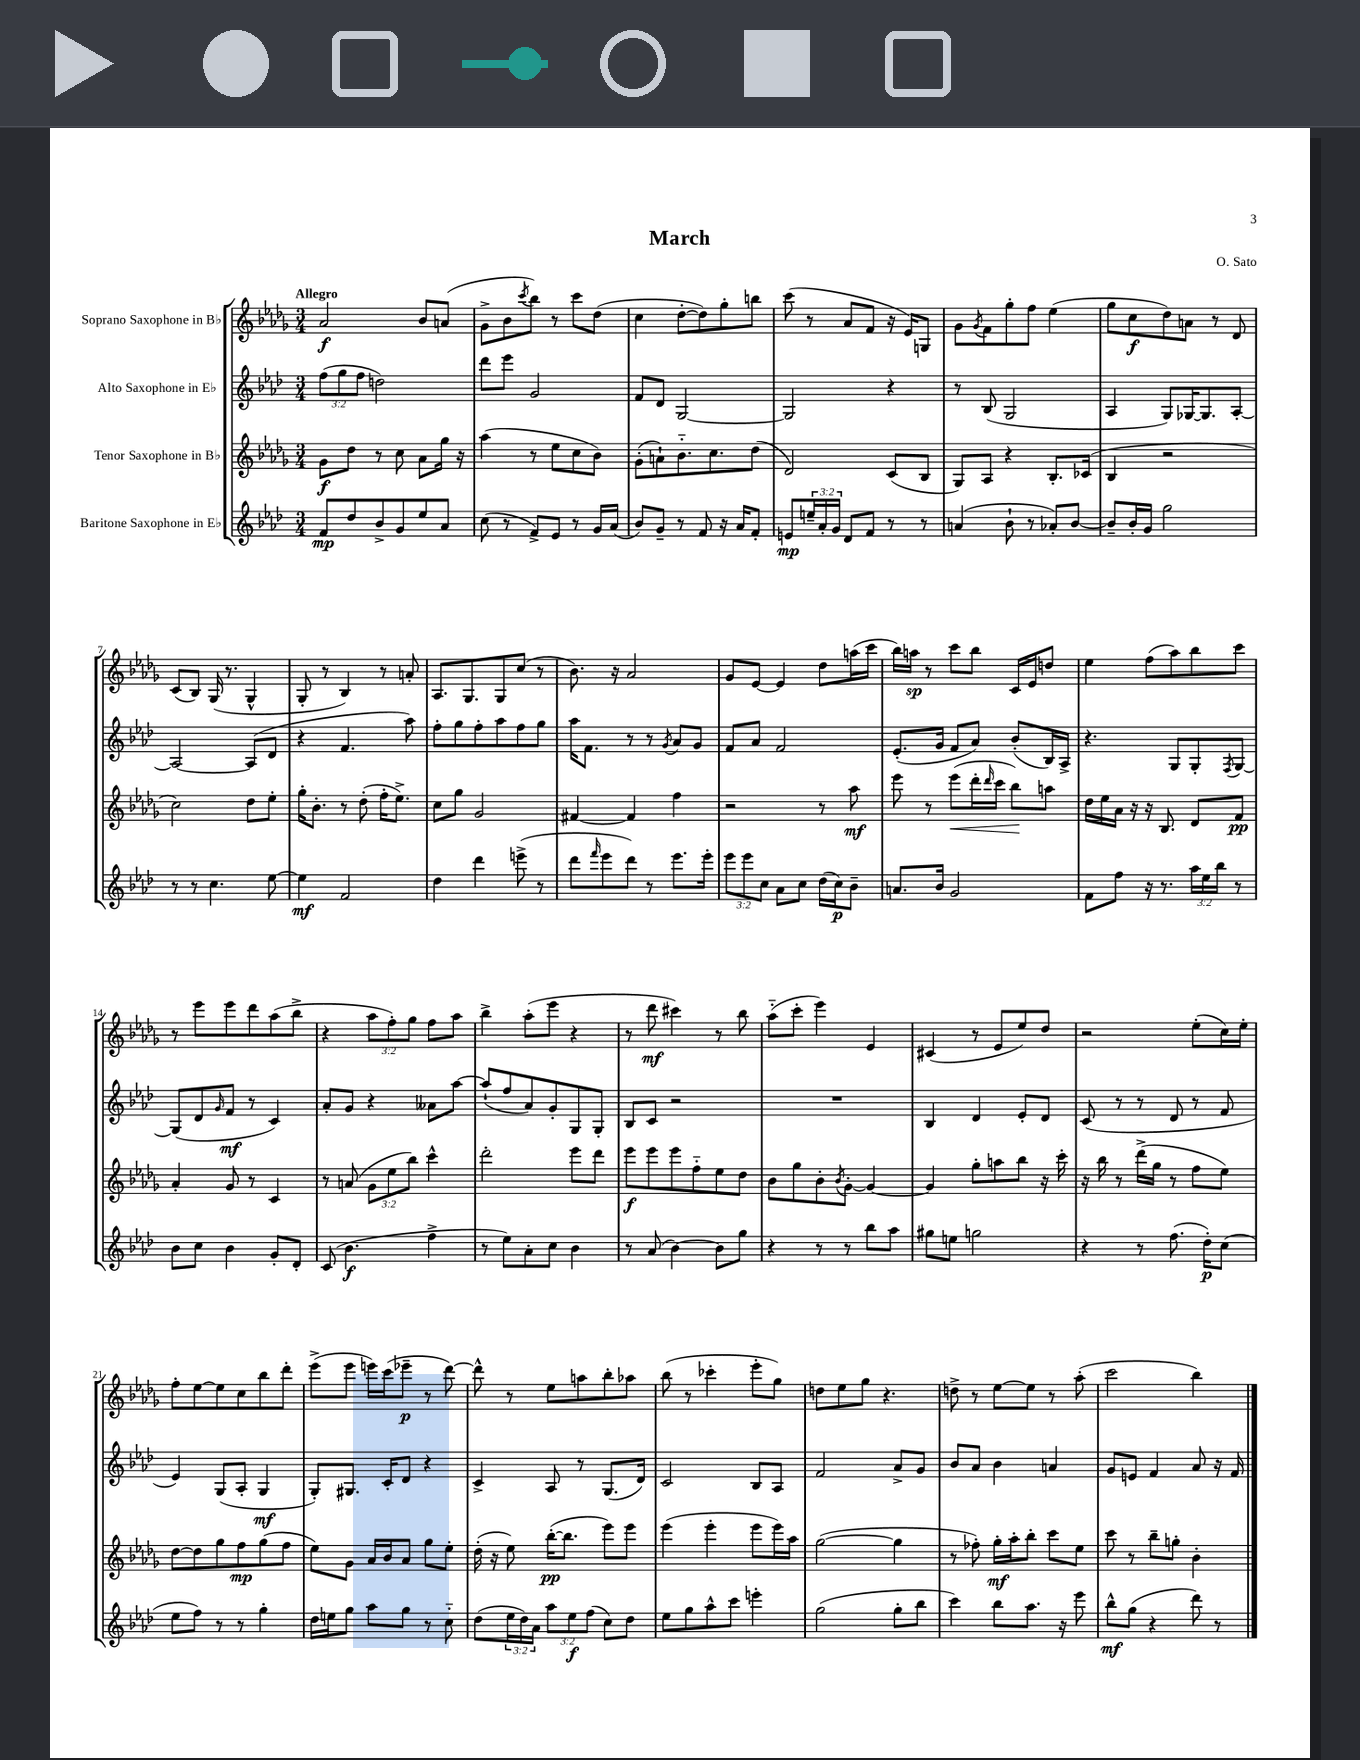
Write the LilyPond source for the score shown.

\header { title = "March" composer = "O. Sato" }
<<
\new StaffGroup <<
\new Staff = "s0" \with { instrumentName = "Soprano Saxophone in Bb" } {
    \clef treble \key des \major \numericTimeSignature \time 3/4 \override Staff.TupletNumber.text = #tuplet-number::calc-fraction-text \tempo "Allegro"
    aes'2\f bes'8 a'8( |
    ges'8-> bes'8 \acciaccatura { c'''8 } bes''8) r8 c'''8 des''8( |
    c''4 des''8~-. des''8) ges''8-. b''8 |
    c'''8( r8 aes'8 f'8 r16 ees'16) g8 |
    ges'8 \acciaccatura { ges'8 } f'8 ges''8-. f''8 ees''4( |
    ges''8 c''8\f des''8) a'8 r8 des'8 |
    c'8( bes8) ges16( r8. ges4-^ |
    ges8-. r8 bes4) r8 a'8-. |
    aes8. ges8. ges8 c''8( r8 |
    bes'8.) r16 aes'2 |
    ges'8 ees'8~ ees'4 des''8 a''16( c'''16 |
    bes''16) a''16\sp r8 c'''8 bes''8 c'16 ees'16 d''8 |
    ees''4 f''8( aes''8) bes''8 c'''8 |
    r8 ees'''8 ees'''8 des'''8 aes''8( bes''8-> |
    r4 \tuplet 3/2 { aes''8 f''8-.) ges''8 } f''8 aes''8 |
    bes''4-> aes''8-.( ees'''8 r4 |
    r8 des'''8\mf cis'''4) r8 bes''8 |
    aes''8-_( c'''8-. ees'''4) ees'4 |
    cis'4( r8 ees'8 ees''8) des''8 |
    r2 ees''8-.( c''16) ees''16-. |
    f''8-. ees''8~ ees''8 c''8 bes''8 des'''8-. |
    ees'''8->( ees'''8 e'''16) c'''16( ees'''8--\p r8 des'''8~) |
    des'''8-^ r8 ees''8 a''8 bes''8-. aes''8 |
    bes''8( r8 ces'''4-. ees'''8-. ges''8) |
    d''8 ees''8 ges''8 r4. |
    d''8-> r8 ees''8~ ees''8 r8 aes''8-.( |
    c'''2 bes''4) \bar "|." |
}
\new Staff = "s1" \with { instrumentName = "Alto Saxophone in Eb" } {
    \clef treble \key aes \major \numericTimeSignature \time 3/4 \override Staff.TupletNumber.text = #tuplet-number::calc-fraction-text
    \tuplet 3/2 { f''8( g''8 f''8 } d''2) |
    des'''8 ees'''8 g'2 |
    f'8 des'8 g2~ |
    g2 r4 |
    r8 bes8( g2 |
    aes4 g8) ges16~ ges8. aes8~-. |
    aes2~ aes8( des'8 |
    r4 f'4. aes''8) |
    f''8-. g''8 f''8-. aes''8 f''8 g''8 |
    aes''16 f'8. r8 r8 \acciaccatura { g'8 } aes'8 g'8 |
    f'8 aes'8 f'2 |
    ees'8.-.( g'16 f'8 aes'8) bes'8-.( bes16) aes16-> |
    r4. g8 g8-. \acciaccatura { f8 } g8~ |
    g8( des'8 \grace { g'16 } f'8\mf r8 c'4) |
    aes'8-. g'8 r4 aeses'8 aes''8~ |
    aes''8-!( f''8 aes'8) g'8-. g8 g8-. |
    bes8 c'8 r2 |
    R2. |
    bes4 des'4 ees'8-. des'8 |
    c'8( r8 r8 des'8 r8 f'8 |
    ees'4) g8( aes8-. g4\mf |
    g8-.) gis8. c'16-. des'8 r4 |
    c'4-> aes8 r8 g8.( des'16) |
    c'2 bes8 aes8 |
    f'2 aes'8-> g'8 |
    bes'8 aes'8 bes'4 a'4 |
    g'8 e'8 f'4 aes'8 r16 f'16 \bar "|." |
}
\new Staff = "s2" \with { instrumentName = "Tenor Saxophone in Bb" } {
    \clef treble \key des \major \numericTimeSignature \time 3/4 \override Staff.TupletNumber.text = #tuplet-number::calc-fraction-text
    ges'8\f des''8 r8 c''8 aes'8 ges''16 r16 |
    aes''4( r8 ees''8 c''8 bes'8) |
    ges'8-.( a'8-!) bes'8.-_ c''8. des''8( |
    des'2) c'8( bes8 |
    ges8) aes8 r4 bes8.-. ces'16( |
    bes4 r2 |
    c''2) des''8 ees''8-. |
    ges''16-. bes'8.-. r8 des''8-.( f''16-. ees''8.->) |
    c''8 ges''8 ges'2 |
    fis'4~ fis'4 f''4 |
    r2 r8 aes''8\mf |
    ees'''8 r8 ees'''8\<( des'''16-. \grace { des'''16 } c'''16 bes''8\!) a''8 |
    des''16 ees''16 aes'16 r16 r16 bes8. des'8 f'8\pp |
    aes'4-. ges'8 r8 c'4 |
    r8 a'8( \tuplet 3/2 { ges'8 ees''8 bes''8) } c'''4-^ |
    des'''2-. ees'''8 des'''8 |
    ees'''8\f ees'''8 ees'''8 f''8-_ ees''8 des''8 |
    bes'8 ges''8 bes'8-. \acciaccatura { bes'8 } ges'8~-. ges'4~ |
    ges'4 ges''8-. a''8 bes''8 r16 c'''16-. |
    r16 bes''16 r8 des'''16->( ges''16 r8 f''8 ees''8) |
    des''8~ des''8 ges''8 f''8\mp ges''8( f''8 |
    ees''8) ges'8 aes'16 bes'16 aes'8 ges''8 ees''8-. |
    des''16-.( r16 ees''8) bes''16~-.\pp( bes''8. ees'''8) ees'''8 |
    ees'''4( ees'''4-. ees'''8 ees'''16) aes''16 |
    ges''2~( ges''4 |
    r8 fes''8-.) ges''16-.\mf aes''16-. bes''8-. c'''8 ees''8 |
    c'''8 r8 bes''8-- g''8-. bes'4-. \bar "|." |
}
\new Staff = "s3" \with { instrumentName = "Baritone Saxophone in Eb" } {
    \clef treble \key aes \major \numericTimeSignature \time 3/4 \override Staff.TupletNumber.text = #tuplet-number::calc-fraction-text
    f'8\mp des''8 bes'8-> g'8 ees''8 aes'8 |
    c''8( r8 f'8->) ees'8 r8 g'16 aes'16( |
    bes'8) g'8-- r8 f'8 r16 aes'16 f'8-. |
    e'8\mp \tuplet 3/2 { e''16-- aes'16-. g'16 } des'8 f'8 r8 r8 |
    a'4( bes'8-! r8 aes'8-.) bes'8~ |
    bes'8-- bes'16-. g'16 g''2 |
    r8 r8 c''4. ees''8~ |
    ees''4\mf f'2 |
    des''4 des'''4 e'''8->( r8 |
    des'''8 \grace { f'''16 } ees'''8 des'''8) r8 ees'''8. ees'''16-. |
    \tuplet 3/2 { ees'''8 ees'''8 c''8 } aes'8 c''8 des''16( c''16\p) bes'8-- |
    a'8. bes'16 g'2 |
    f'8 f''8 r16 r8. \tuplet 3/2 { aes''16 ees''16 bes''16 } r8 |
    bes'8 c''8 bes'4 g'8-. des'8-. |
    c'8( bes'4.\f f''4-> |
    r8 ees''8) aes'8-. c''8 bes'4 |
    r8 aes'8( bes'4~) bes'8 g''8 |
    r4 r8 r8 bes''8 aes''8 |
    gis''8 e''8 g''2 |
    r4 r8 f''8.( des''16-.\p) c''8( |
    ees''8 f''8) r8 r8 g''4-. |
    des''16 e''16 g''8 aes''8 g''8 r8 c''8-_ |
    des''8( \tuplet 3/2 { ees''16 des''16) aes'16 } \tuplet 3/2 { aes''8 ees''8\f f''8( } c''8) des''8 |
    ees''8 g''8 aes''8-^ c'''8 e'''4-. |
    g''2( g''8-. bes''8 |
    c'''4) bes''8 aes''8. r16 ees'''8 |
    bes''8-^\mf g''8( r4 des'''8) r8 \bar "|." |
}
>>
>>
